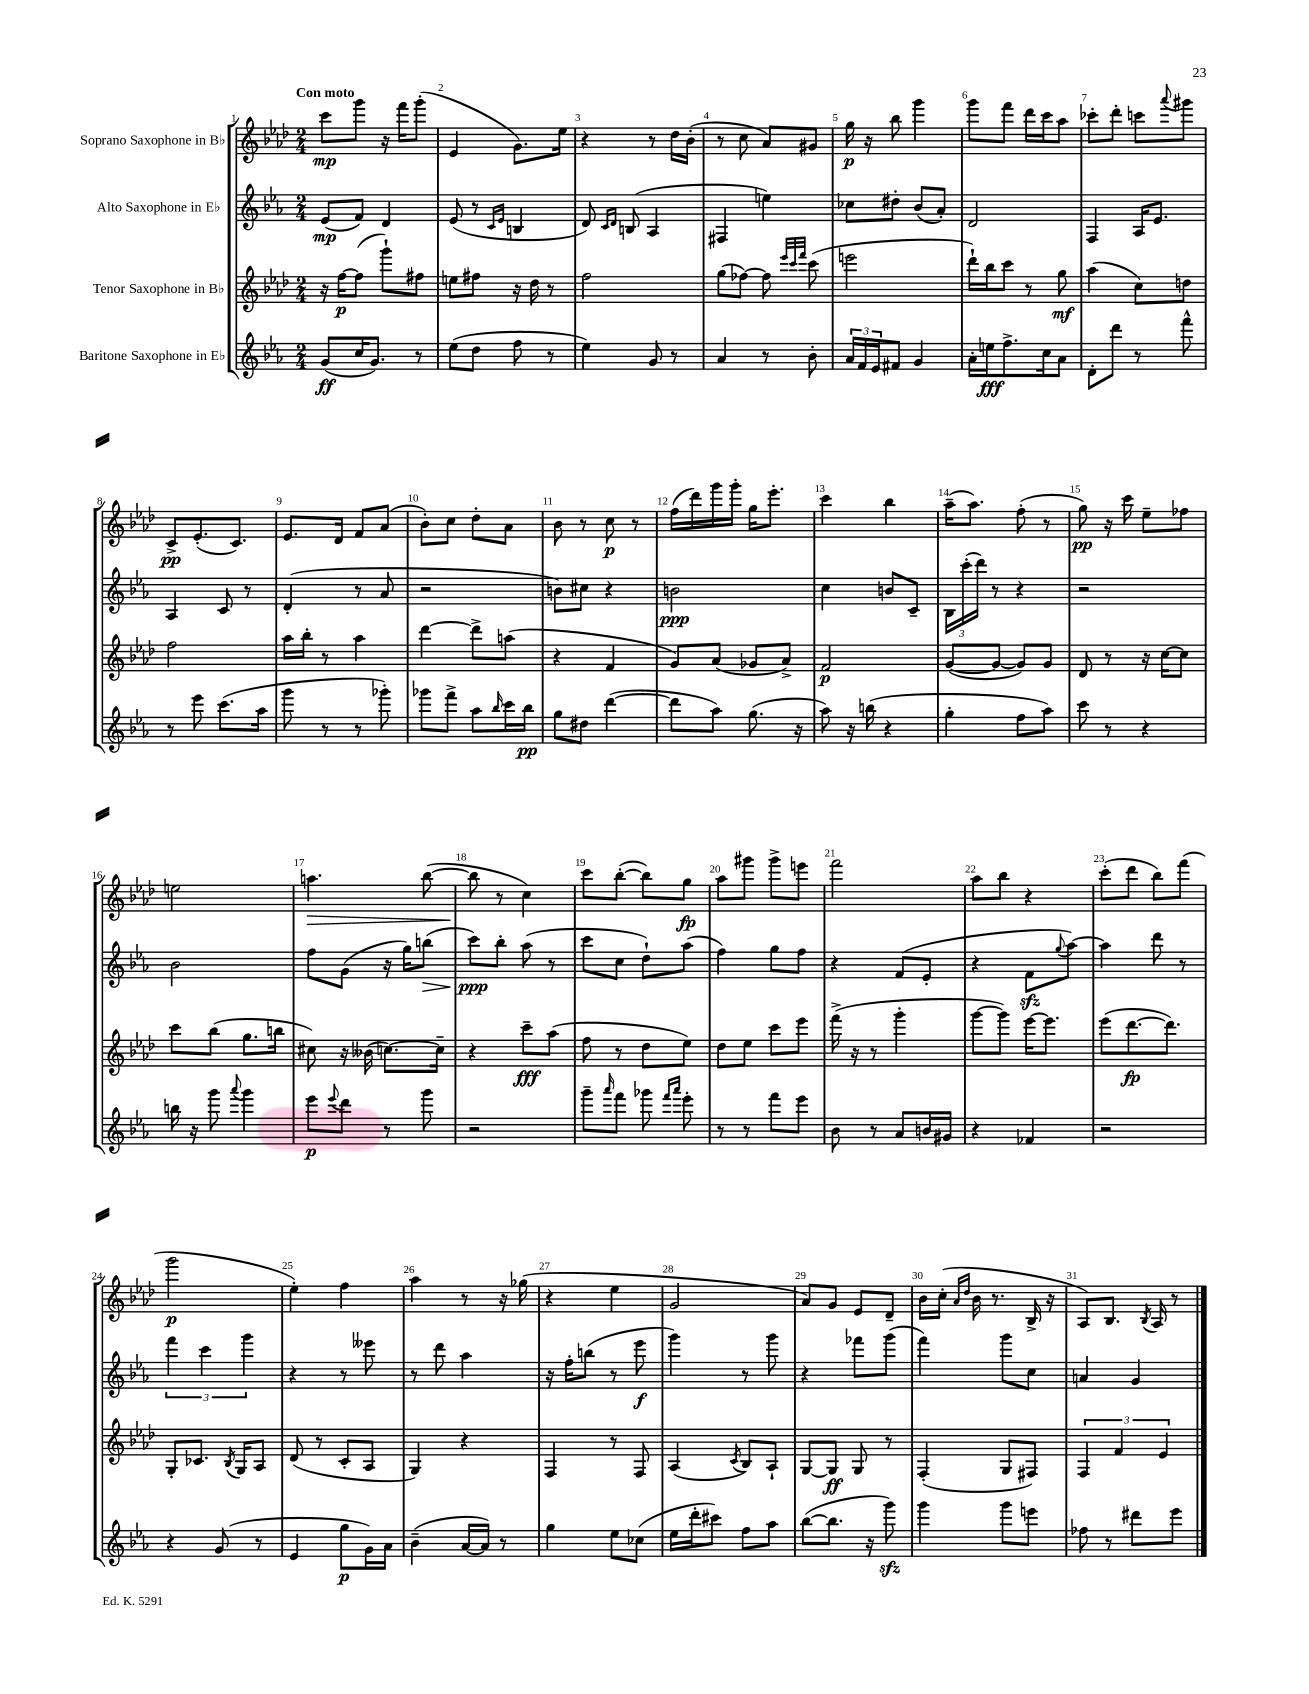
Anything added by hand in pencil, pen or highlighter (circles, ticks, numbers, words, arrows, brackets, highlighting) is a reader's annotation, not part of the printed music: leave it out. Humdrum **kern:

**kern	**dynam	**kern	**dynam	**kern	**dynam	**kern	**dynam
*part4	*part4	*part3	*part3	*part2	*part2	*part1	*part1
*staff4	*staff4	*staff3	*staff3	*staff2	*staff2	*staff1	*staff1
*I"Baritone Saxophone in E♭	*	*I"Tenor Saxophone in B♭	*	*I"Alto Saxophone in E♭	*	*I"Soprano Saxophone in B♭	*
*clefG2	*	*clefG2	*	*clefG2	*	*clefG2	*
*k[b-e-a-]	*	*k[b-e-a-d-]	*	*k[b-e-a-]	*	*k[b-e-a-d-]	*
*M2/4	*	*M2/4	*	*M2/4	*	*M2/4	*
=1	=1	=1	=1	=1	=1	=1	=1
!	!	!	!	!	!	!LO:TX:a:B:t=Con moto	!
(8g/L	ff	16r	.	(8e-/L	mp	8ccc\L	mp
.	.	[16ff\KL	p	.	.	.	.
16cc/K	.	(8ff\J]	.	8f/J)	.	8ggg\J	.
8.g/J)	.	.	.	.	.	.	.
.	.	8ggg`\L)	.	4d/	.	16r	.
.	.	.	.	.	.	16fff\KL	.
8r	.	8ff#X\J	.	.	.	(8ggg'\J	.
=2	=2	=2	=2	=2	=2	=2	=2
(8ee-\L	.	8een\L	.	(8e-/	.	4e-/	.
8dd\J	.	8ff#X\J	.	8r	.	.	.
.	.	.	.	16qqc/LL	.	.	.
.	.	.	.	16qqe-/JJ	.	.	.
8ff\	.	16r	.	4Bn/	.	8.g\L)	.
.	.	16dd-\	.	.	.	.	.
8r	.	8r	.	.	.	.	.
.	.	.	.	.	.	16ee-\Jk	.
=3	=3	=3	=3	=3	=3	=3	=3
4ee-\)	.	2ff\	.	8d/)	.	4r	.
.	.	.	.	16qqc/LL	.	.	.
.	.	.	.	16qqd/JJ	.	.	.
.	.	.	.	(8Bn/	.	.	.
8g/	.	.	.	4A-/	.	8r	.
8r	.	.	.	.	.	16dd-\LL	.
.	.	.	.	.	.	(16b-'\JJ	.
=4	=4	=4	=4	=4	=4	=4	=4
4a-/	.	(8gg\L	.	4F#X/	.	8r	.
.	.	[8ff-X\J)	.	.	.	8cc\	.
8r	.	8ff-\]	.	4een\)	.	8a-/L)	.
.	.	32qqeee-/LLL	.	.	.	.	.
.	.	32qqccc/	.	.	.	.	.
.	.	32qqfff/JJJ	.	.	.	.	.
8b-'\	.	(8ccc\	.	.	.	8g#X/J	.
=5	=5	=5	=5	=5	=5	=5	=5
24a-/LL	.	2eeen\	.	8cc-X\L	.	16gg\	p
24f/	.	.	.	.	.	.	.
.	.	.	.	.	.	16r	.
24e-/J	.	.	.	.	.	.	.
8f#X/J	.	.	.	8dd#X'\J	.	8bb-\	.
4g/	.	.	.	(8b-/L	.	4ggg\	.
.	.	.	.	8a-'/J)	.	.	.
=6	=6	=6	=6	=6	=6	=6	=6
16a-'\LL	.	16ddd-`\LL)	.	2d/	.	8ggg\L	.
16een\J	fff	16bb-\J	.	.	.	.	.
8.ff^\	.	8ccc\J	.	.	.	8fff\J	.
.	.	8r	.	.	.	16ddd-\LL	.
16cc\k	.	.	.	.	.	16ccc\J	.
8a-\J	.	8gg\	mf	.	.	8aa-\J	.
=7	=7	=7	=7	=7	=7	=7	=7
8d'\L	.	(4aa-\	.	4F/	.	8ccc-X'\L	.
8ddd\J	.	.	.	.	.	8ddd-'\J	.
8r	.	8cc\L)	.	16A-/KL	.	8cccn\L	.
.	.	.	.	8.e-/J	.	.	.
.	.	.	.	.	.	8qqaaa-/	.
8fff^^\	.	8ddn\J	.	.	.	8ggg#X\J	.
!!LO:LB:g=z
=8	=8	=8	=8	=8	=8	=8	=8
8r	.	2ff\	.	4A-/	.	8c^/L	pp
8eee-\	.	.	.	.	.	(8.e-'/	.
(8.ccc\L	.	.	.	8c/	.	.	.
.	.	.	.	.	.	8.c/J)	.
.	.	.	.	8r	.	.	.
16aa-\Jk	.	.	.	.	.	.	.
=9	=9	=9	=9	=9	=9	=9	=9
8ggg\	.	16aa-\LL	.	(4d'/	.	8.e-/L	.
.	.	16bb-'\JJ	.	.	.	.	.
8r	.	8r	.	.	.	.	.
.	.	.	.	.	.	16d-/Jk	.
8r	.	4aa-\	.	8r	.	8f/L	.
8ggg-X'\)	.	.	.	8a-/	.	(8a-/J	.
=10	=10	=10	=10	=10	=10	=10	=10
8ggg-X\L	.	[4ddd-\	.	2r	.	8b-'\L)	.
8fff^\J	.	.	.	.	.	8cc\J	.
8aa-\L	.	8ddd-^\L]	.	.	.	8dd-'\L	.
16qqbb-/	.	.	.	.	.	.	.
16ccc\L	.	(8aan\J	.	.	.	8a-\J	.
16bb-\JJ	pp	.	.	.	.	.	.
=11	=11	=11	=11	=11	=11	=11	=11
8gg\L	.	4r	.	8bn\L)	.	8b-\	.
8dd#X\J	.	.	.	8cc#X\J	.	8r	.
([4ddd\	.	4f/	.	4r	.	8cc\	p
.	.	.	.	.	.	8r	.
=12	=12	=12	=12	=12	=12	=12	=12
8ddd\L]	.	8g/L)	.	2bn\	ppp	(16ff\LL	.
.	.	.	.	.	.	16ddd-\)	.
8aa-\J)	.	(8a-/J	.	.	.	16ggg\	.
.	.	.	.	.	.	16ggg'\JJ	.
(8.gg\	.	8g-X/L	.	.	.	16gg\KL	.
.	.	.	.	.	.	8.eee-'\J	.
.	.	8a-^/J)	.	.	.	.	.
16r	.	.	.	.	.	.	.
=13	=13	=13	=13	=13	=13	=13	=13
8aa-\)	.	2f/	p	4cc\	.	4ccc\	.
16r	.	.	.	.	.	.	.
(16bbn\	.	.	.	.	.	.	.
4r	.	.	.	8bn/L	.	4bb-\	.
.	.	.	.	8c~/J	.	.	.
=14	=14	=14	=14	=14	=14	=14	=14
4gg'\	.	([8g/L	.	24B-\LL	.	(16aa-~\KL	.
.	.	.	.	(24ccc'\	.	.	.
.	.	.	.	.	.	8.aa-\J)	.
.	.	.	.	24ddd\JJ)	.	.	.
.	.	8g/J_	.	8r	.	.	.
8ff\L	.	8g/L])	.	4r	.	(8ff'\	.
8aa-\J)	.	8g/J	.	.	.	8r	.
=15	=15	=15	=15	=15	=15	=15	=15
8ccc\	.	8d-/	.	2r	.	8gg\)	pp
8r	.	8r	.	.	.	16r	.
.	.	.	.	.	.	16ccc\	.
4r	.	16r	.	.	.	8ee-~\L	.
.	.	[16cc\KL	.	.	.	.	.
.	.	8cc\J]	.	.	.	8ff-X\J	.
!!LO:LB:g=z
=16	=16	=16	=16	=16	=16	=16	=16
16bbn\	.	8ccc\L	.	2b-\	.	2een\	.
16r	.	.	.	.	.	.	.
8ggg\	.	(8bb-\J	.	.	.	.	.
8qqaaa-/	.	.	.	.	.	.	.
4ggg\	.	8.gg\L	.	.	.	.	.
.	.	16bbn\Jk	.	.	.	.	.
=17	=17	=17	=17	=17	=17	=17	=17
!	!	!	!	!	!	!	!LO:HP:b
8eee-\L	p	8cc#X\)	.	8ff\L	.	4.aan\	>
8qqeee-/	.	.	.	.	.	.	.
8ddd\J	.	16r	.	(8g\J	.	.	.
.	.	(16b--X\	.	.	.	.	.
8r	.	[8.ccn\L)	.	16r	.	.	.
.	.	.	.	16gg\KL)	.	.	.
!	!	!	!	!	!LO:HP:b	!	!
8ggg\	.	.	.	(8bbn\J	>	([8bb-\	.
.	.	16cc~\Jk]	.	.	.	.	.
=18	=18	=18	=18	=18	=18	=18	=18
2r	.	4r	.	8ccc\L)	ppp	8bb-\]	.
.	.	.	.	8bb-'\J	]	8r	]
.	.	8ccc~\L	fff	(8aa-\	.	4cc\)	.
.	.	(8aa-\J	.	8r	.	.	.
=19	=19	=19	=19	=19	=19	=19	=19
8ggg~\L	.	8ff\	.	8ccc\L	.	8ccc\L	.
16qqaaa-/	.	.	.	.	.	.	.
8fff\J	.	8r	.	8cc\J	.	([8bb-'\J	.
8ggg-X\	.	8dd-\L	.	8dd`\L)	.	8bb-\L])	.
16qqfff/LL	.	.	.	.	.	.	.
16qqaaa-/JJ	.	.	.	.	.	.	.
8eee-'\	.	8ee-\J)	.	(8aa-\J	.	8gg\J	fp
=20	=20	=20	=20	=20	=20	=20	=20
8r	.	8dd-\L	.	4ff\)	.	8aa-\L	.
8r	.	8ee-\J	.	.	.	8ggg#X\J	.
8fff\L	.	8ccc\L	.	8gg\L	.	8ggg#^\L	.
8eee-\J	.	8eee-\J	.	8ff\J	.	8eeen\J	.
=21	=21	=21	=21	=21	=21	=21	=21
8b-\	.	(16fff^\	.	4r	.	2fff\	.
.	.	16r	.	.	.	.	.
8r	.	8r	.	.	.	.	.
8a-/L	.	4ggg'\	.	(8f/L	.	.	.
16bn/L	.	.	.	8e-'/J	.	.	.
16g#X/JJ	.	.	.	.	.	.	.
=22	=22	=22	=22	=22	=22	=22	=22
4r	.	[8ggg\L	.	4r	.	8aa-\L	.
.	.	8ggg\J])	.	.	.	8bb-\J	.
4f-X/	.	[16eee-\KL	.	8fzz\L	.	4r	.
.	.	8.eee-\J]	.	.	.	.	.
.	.	.	.	8qqgg/	.	.	.
.	.	.	.	[8aa-\J)	.	.	.
=23	=23	=23	=23	=23	=23	=23	=23
2r	.	(8eee-\L	.	4aa-\]	.	(8ccc'\L	.
.	.	[8.ddd-\	fp	.	.	8ddd-\J	.
.	.	.	.	8ddd\	.	8bb-\L)	.
.	.	8.ddd-\J])	.	.	.	.	.
.	.	.	.	8r	.	(8fff\J	.
!!LO:LB:g=z
=24	=24	=24	=24	=24	=24	=24	=24
4r	.	8G'/L	.	6fff\	.	2ggg\	p
.	.	8.c-X/J	.	.	.	.	.
.	.	.	.	6ccc\	.	.	.
(8g/	.	.	.	.	.	.	.
.	.	8qB-/	.	.	.	.	.
.	.	16G/KL	.	.	.	.	.
.	.	.	.	6ggg\	.	.	.
8r	.	8A-/J	.	.	.	.	.
=25	=25	=25	=25	=25	=25	=25	=25
4e-/	.	(8d-/	.	4r	.	4ee-'\)	.
.	.	8r	.	.	.	.	.
8gg\L	p	8c'/L	.	8r	.	4ff\	.
16g\L)	.	8A-/J	.	8eee--X\	.	.	.
16a-\JJ	.	.	.	.	.	.	.
=26	=26	=26	=26	=26	=26	=26	=26
(4b-~\	.	4G/)	.	8r	.	4aa-\	.
.	.	.	.	8ddd\	.	.	.
[16a-/LL	.	4r	.	4aa-\	.	8r	.
16a-/JJ])	.	.	.	.	.	.	.
8r	.	.	.	.	.	16r	.
.	.	.	.	.	.	(16gg-X\	.
=27	=27	=27	=27	=27	=27	=27	=27
4gg\	.	4F/	.	16r	.	4r	.
.	.	.	.	16ff'\KL	.	.	.
.	.	.	.	(8bbn\J	.	.	.
8ee-\L	.	8r	.	8r	.	4ee-\	.
(8cc-X\J	.	8F/	.	8eee-\	f	.	.
=28	=28	=28	=28	=28	=28	=28	=28
16ee-\LL	.	(4A-/	.	4ggg\)	.	2g/	.
16ddd'\J	.	.	.	.	.	.	.
8ccc#X\J)	.	.	.	.	.	.	.
.	.	8qc/	.	.	.	.	.
8ff\L	.	8B-/L)	.	8r	.	.	.
8aa-\J	.	8A-`/J	.	8ggg\	.	.	.
=29	=29	=29	=29	=29	=29	=29	=29
([8bb-\L	.	[8G/L	.	4r	.	8a-/L)	.
8.bb-\J]	.	8G/J]	ff	.	.	8g/J	.
.	.	8G/	.	8fff-X\L	.	8e-/L	.
16r	.	.	.	.	.	.	.
8gggzz\)	.	8r	.	(8ggg\J	.	8d-~/J	.
=30	=30	=30	=30	=30	=30	=30	=30
4ggg\	.	(4F'/	.	4fff\)	.	16b-\LL	.
.	.	.	.	.	.	(16cc'\JJ	.
.	.	.	.	.	.	16qqa-/LL	.
.	.	.	.	.	.	16qqdd-/JJ	.
.	.	.	.	.	.	16b-\	.
.	.	.	.	.	.	8.r	.
8ggg\L	.	8G/L	.	8ggg\L	.	.	.
8eeen\J	.	8F#X/J)	.	8cc\J	.	16B-^/	.
.	.	.	.	.	.	16r	.
=31	=31	=31	=31	=31	=31	=31	=31
8ff-X\	.	6F/	.	4an/	.	8A-/L)	.
8r	.	.	.	.	.	8.B-/J	.
.	.	6f/	.	.	.	.	.
8ddd#X\L	.	.	.	4g/	.	.	.
.	.	.	.	.	.	8qB-/	.
.	.	.	.	.	.	16A-/	.
.	.	6e-/	.	.	.	.	.
8eee-\J	.	.	.	.	.	8r	.
==	==	==	==	==	==	==	==
*-	*-	*-	*-	*-	*-	*-	*-
